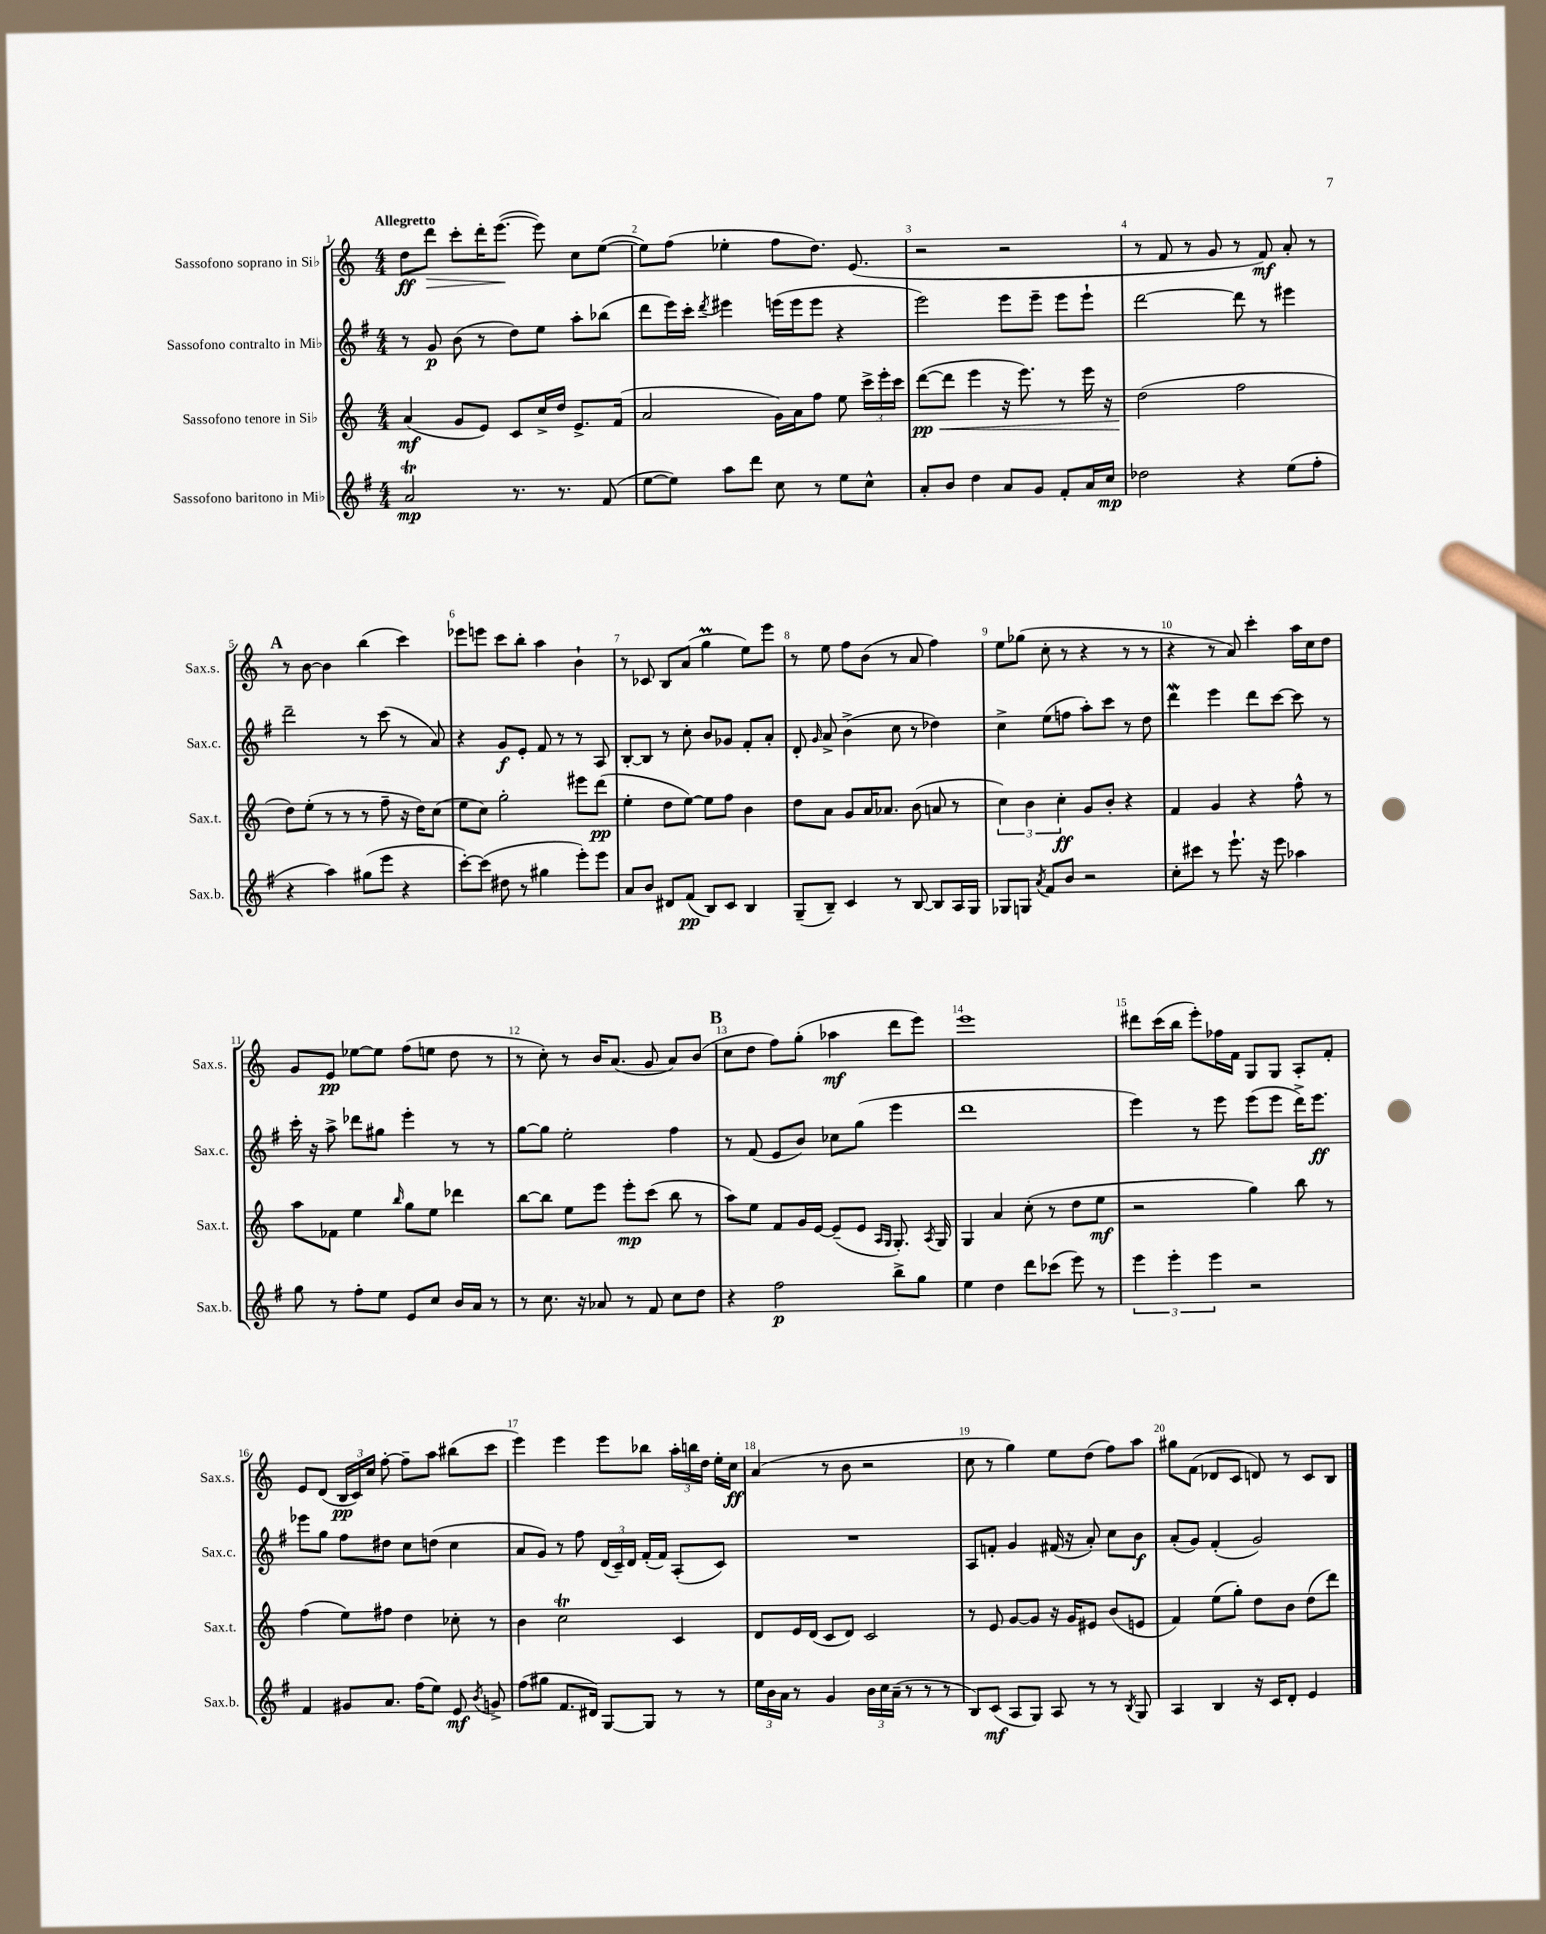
<<
\new StaffGroup <<
\new Staff = "s0" \with { instrumentName = "Sassofono soprano in Sib" shortInstrumentName = "Sax.s." } {
    \clef treble \key c \major \numericTimeSignature \time 4/4 \tempo "Allegretto"
    \autoBeamOff d''8[\ff d'''8]\> c'''8[-. d'''16-. e'''8.]~\!( e'''8) c''8[ e''8]~( |
    e''8[) f''8]( ees''4-. f''8[ d''8.]) e'8.( |
    r2 r2 |
    r8 f'8 r8 g'8 r8 f'8\mf) a'8-. r8 |
    \mark \markup { \bold "A" } r8 b'8~ b'4 b''4( c'''4) |
    ees'''8[ e'''8] c'''8[ b''8]-. a''4 b'4-! |
    r8 ces'8 b8[ a'8]( g''4\prall e''8[) e'''8] |
    r8 e''8 f''8[ b'8]( r8 a'8 f''4) |
    e''8[ ges''8]( c''8-. r8 r4 r8 r8 |
    r4 r8 a'8) c'''4-. a''16[ c''16 d''8] |
    g'8[ e'8]\pp ees''8[~ ees''8] f''8[( e''8] d''8 r8 |
    r8 c''8-.) r8 b'16[ a'8.]( g'8 a'8[) b'8]( |
    \mark \markup { \bold "B" } c''8[ d''8] f''8[) g''8]-.( aes''4\mf d'''8[ e'''8]) |
    e'''1 |
    dis'''8[ c'''16( b''16] e'''8[-.) fes''16 f'16] g8[ g8] a8[-. f'8]-. |
    e'8[ d'8]( \tuplet 3/2 { b16[\pp c'16) c''16] } f''8~-. f''8[-- a''8] bis''8[( c'''8] |
    e'''4) e'''4 e'''8[ bes''8] \tuplet 3/2 { a''16[-. b''16 d''16] } e''16[-. c''16]\ff |
    a'4( r8 b'8 r2 |
    c''8 r8 g''4) e''8[ d''8]( f''8[) a''8] |
    gis''8[ f'8]( des'8[ c'8] d'8) r8 c'8[ b8] \bar "|." |
}
\new Staff = "s1" \with { instrumentName = "Sassofono contralto in Mib" shortInstrumentName = "Sax.c." } {
    \clef treble \key g \major \numericTimeSignature \time 4/4
    \autoBeamOff r8 g'8\p b'8( r8 d''8[) e''8] a''8[-. bes''8]( |
    d'''8[ e'''16) c'''16]-. \acciaccatura { d'''8 } eis'''4 e'''16[( e'''16 e'''8] r4 |
    e'''2) e'''8[ e'''8]-- e'''8[ e'''8]-! |
    d'''2~ d'''8 r8 eis'''4 |
    \mark \markup { \bold "A" } d'''2-- r8 c'''8( r8 a'8) |
    r4 g'8[\f e'8]-. fis'8 r8 r8 a8 |
    b8[~-. b8] r8 c''8-. b'8[ ges'8] fis'8[-. a'8]-. |
    d'8-. \grace { g'16 } a'8-> b'4->( c''8 r8 des''4) |
    c''4-> e''8[( f''8] a''8[-.) c'''8] r8 d''8 |
    d'''4\mordent e'''4 d'''8[ c'''8]~ c'''8 r8 |
    c'''16-. r16 a''8-> des'''8[ gis''8] e'''4-. r8 r8 |
    g''8[~ g''8] e''2-. fis''4 |
    \mark \markup { \bold "B" } r8 fis'8( e'8[ b'8]) ces''8[ g''8]( e'''4 |
    d'''1 |
    e'''4) r8 e'''8 e'''8[( e'''8] d'''16[->) e'''8.]\ff |
    ees'''8[ g''8] fis''8[ dis''8] c''8[ d''8]( c''4 |
    a'8[ g'8]) r8 fis''8 \tuplet 3/2 { d'16[( c'16--) d'16] } fis'16[-.( fis'16]) a8[-.( c'8]) |
    R1 |
    a8[ f'8]-. g'4 fis'16( r16 a'8-.) c''8[ b'8]\f |
    a'8[-.( g'8]) fis'4-.( g'2) \bar "|." |
}
\new Staff = "s2" \with { instrumentName = "Sassofono tenore in Sib" shortInstrumentName = "Sax.t." } {
    \clef treble \key c \major \numericTimeSignature \time 4/4
    \autoBeamOff a'4\mf( g'8[ e'8]) c'8[ c''16-> d''16] e'8.[-> f'16]( |
    a'2 g'16[) a'16 f''8] e''8 \tuplet 3/2 { c'''16[-> e'''16-. c'''16] } |
    d'''8[~\pp\<( d'''8] e'''4 r16 e'''8.) r8 e'''16 r16 |
    d''2\!( f''2 |
    \mark \markup { \bold "A" } d''8[) e''8]-.( r8 r8 r8 f''8-- r16 d''16[) c''8]( |
    e''8[ c''8]) g''2-. eis'''8[ d'''8]\pp( |
    e''4-. d''8[ e''8]~) e''8[ f''8] b'4 |
    d''8[ a'8] g'8[ a'16 aes'8.] b'8( a'8 r8 |
    \tuplet 3/2 { c''4) b'4 c''4-.\ff } g'8[ b'8]-. r4 |
    f'4 g'4 r4 f''8-^ r8 |
    a''8[ fes'8] e''4 \grace { b''16 } g''8[ e''8] des'''4 |
    b''8[~ b''8] e''8[ e'''8] e'''8[-.\mp c'''8]( b''8 r8 |
    \mark \markup { \bold "B" } a''8[) e''8] f'8[ g'16 e'16]~ e'8[--( e'8] \grace { a16[ g16] } g8.-.) \acciaccatura { a8 } g16 |
    g4 a'4 c''8-.( r8 d''8[ e''8]\mf |
    r2 g''4) b''8 r8 |
    f''4( e''8[) fis''8] d''4 ces''8-. r8 |
    b'4 c''2\trill c'4 |
    d'8[ e'16 d'16]( c'8[ d'8]) c'2 |
    r8 e'8 g'8[~ g'8] r16 g'16[ eis'8] b'8[( e'8] |
    f'4) e''8[( g''8]-.) d''8[ b'8] d''8[( d'''8]) \bar "|." |
}
\new Staff = "s3" \with { instrumentName = "Sassofono baritono in Mib" shortInstrumentName = "Sax.b." } {
    \clef treble \key g \major \numericTimeSignature \time 4/4
    \autoBeamOff a'2\trill\mp r8. r8. fis'8( |
    e''8[~ e''8]) a''8[ d'''8] c''8 r8 e''8[ c''8]-^ |
    a'8[-. b'8] d''4 a'8[ g'8] fis'8[-. a'16 c''16]\mp |
    des''2 r4 e''8[( fis''8]-. |
    \mark \markup { \bold "A" } r4 a''4) gis''8[( e'''8] r4 |
    c'''8[~-.) c'''8]( dis''8 r8 gis''4 e'''8[-.) e'''8] |
    a'8[ b'8] dis'8[ fis'8]\pp( b8[) c'8] b4 |
    g8[--( b8]--) c'4 r8 b8~ b8[ a16 g16] |
    ges8[ g8] \acciaccatura { a'8 } fis'8[ b'8] r2 |
    c''8[-. cis'''8] r8 e'''8.-! r16 e'''8 aes''4 |
    g''8 r8 fis''8[-. e''8] e'8[ c''8] b'16[ a'16] r8 |
    r8 c''8. r16 aes'8 r8 fis'8 c''8[ d''8] |
    \mark \markup { \bold "B" } r4 fis''2\p b''8[-> g''8] |
    e''4 d''4 d'''8[ ces'''8]( e'''8) r8 |
    \tuplet 3/2 { e'''4 e'''4-. e'''4 } r2 |
    fis'4 gis'8[ a'8.] fis''16[( e''8]) e'8\mf \acciaccatura { b'8 } g'8-> |
    fis''8[( gis''8] fis'8.[ dis'16]) g8[~ g8] r8 r8 |
    \tuplet 3/2 { e''16[ b'16 a'16] } r8 g'4 \tuplet 3/2 { b'16[ c''16 a'16]--( } r8 r8 r8 |
    b8[) c'8]\mf( a8[ g8]) a8 r8 r8 \acciaccatura { b8 } g8 |
    a4 b4 r16 c'16[ d'8]-. e'4 \bar "|." |
}
>>
>>
\layout { \context { \Score \override BarNumber.break-visibility = ##(#f #t #t) barNumberVisibility = #all-bar-numbers-visible } }
